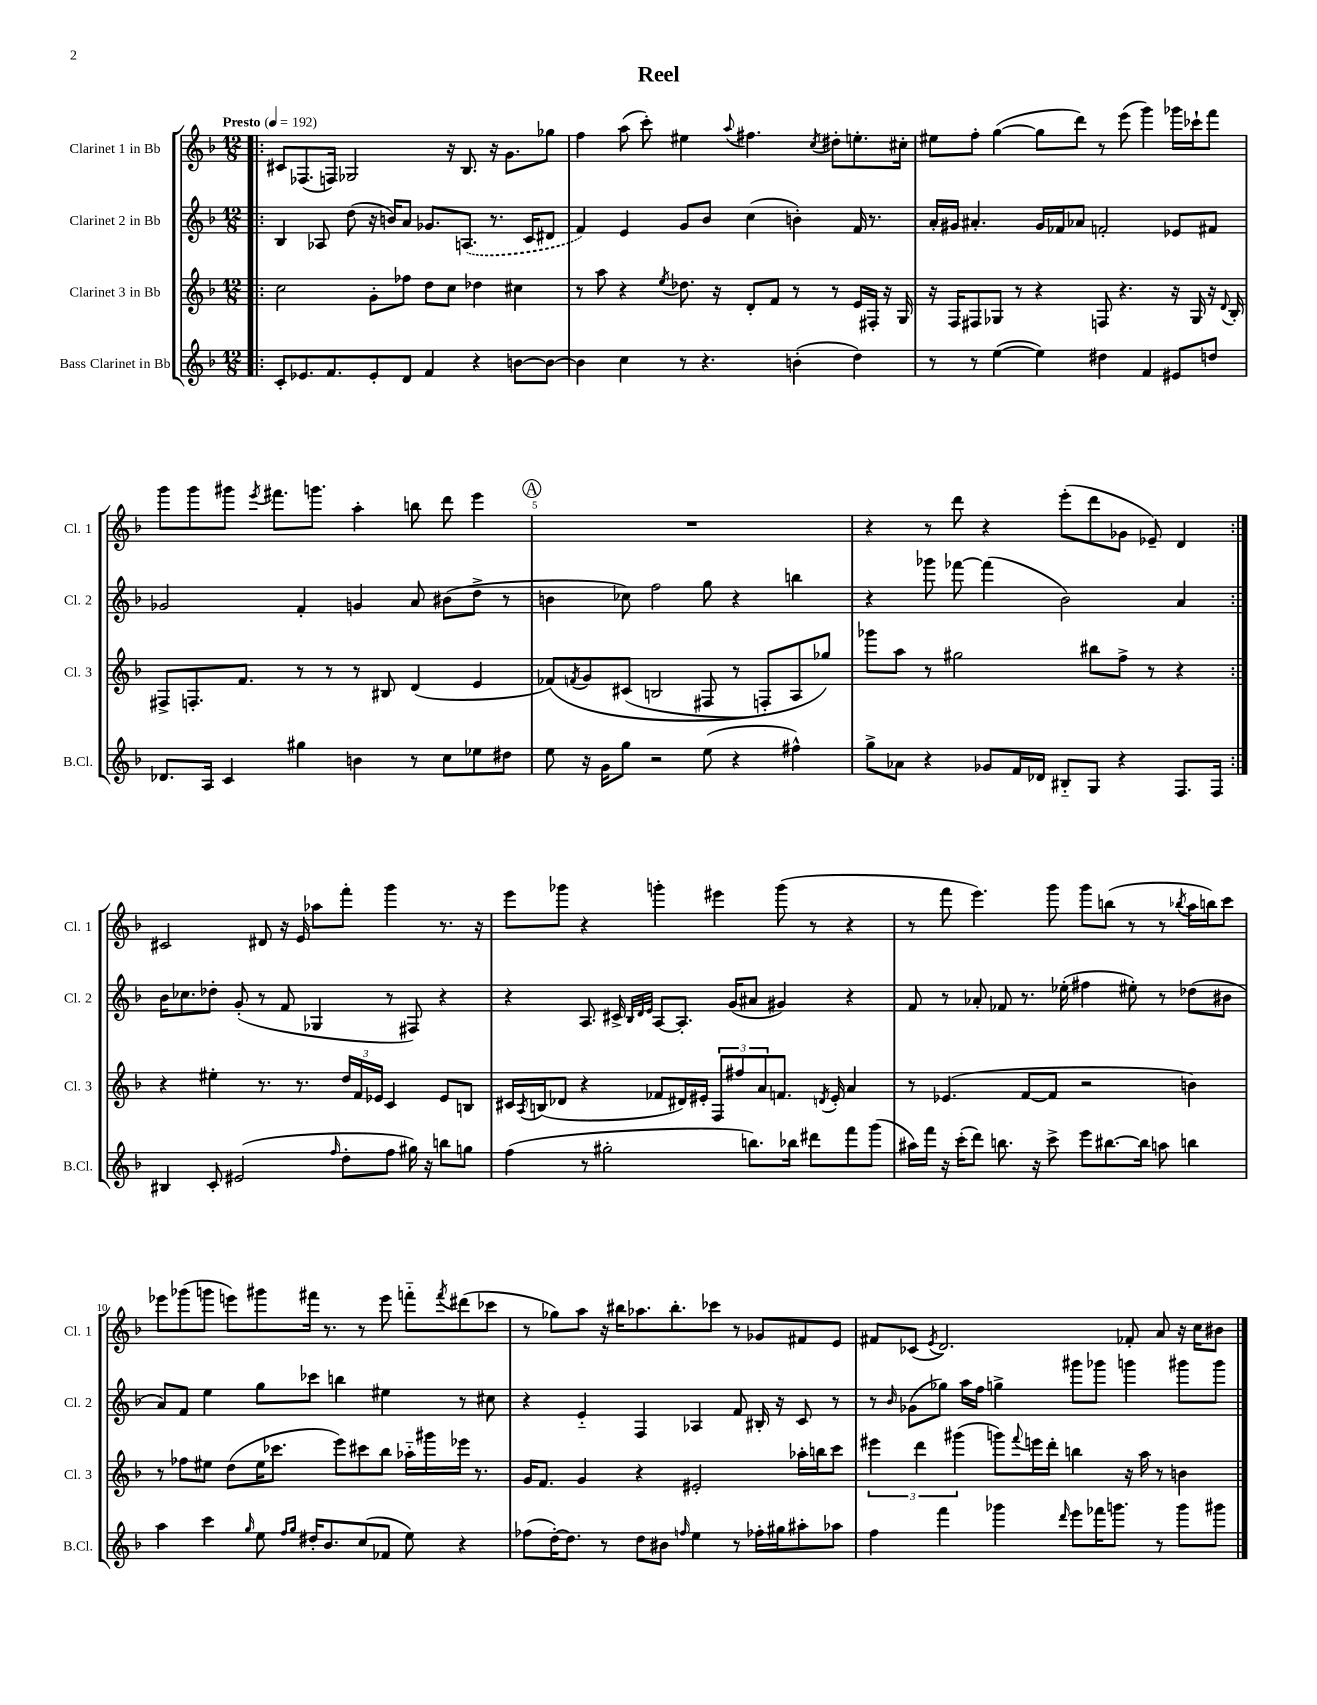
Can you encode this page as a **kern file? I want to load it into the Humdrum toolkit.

**kern	**kern	**kern	**kern
*staff4	*staff3	*staff2	*staff1
*clefG2	*clefG2	*clefG2	*clefG2
*k[b-]	*k[b-]	*k[b-]	*k[b-]
*M12/8	*M12/8	*M12/8	*M12/8
*MM192	*MM192	*MM192	*MM192
=!|:	=!|:	=!|:	=!|:
8c'	2cc	4B-	8c#
8.e-	.	.	(8.F-
.	.	8A-	.
8.f	.	.	16F)
.	.	(8dd	2G-
8e-'	8g'	16r	.
.	.	16b)	.
8d	8ff-	8a	.
4f	8dd	8.g-	.
.	8cc	.	16r
.	.	(8.A	8.B-
4r	4dd-	.	.
.	.	8.r	16r
.	.	.	8.g
[8b	4cc#	.	.
.	.	16c	.
8b_	.	8d#	8gg-
=	=	=	=
4b]	8r	4f)	4ff
.	8aa	.	.
4cc	4r	4e	(8aa
.	.	.	8ccc')
.	8qee	.	.
8r	8.dd-	8g	4ee#
4.r	.	8b-	.
.	16r	.	.
.	.	.	8qqaa
.	8d'	(4cc	4.ff#
.	8f	.	.
(4b'	8r	4b')	.
.	.	.	8qcc
.	8r	.	8dd#'
4dd)	16e	16f	8.ee'
.	16F#'	8.r	.
.	16r	.	.
.	16G	.	16cc#'
=	=	=	=
8r	16r	16a'	8ee#
.	16F	16g#	.
8r	8F#	4.a#'	8ff'
([4ee	8G-	.	([4gg
.	8r	.	.
4ee])	4r	16g#	8gg]
.	.	16f-	.
.	.	8a-	8ddd)
4dd#	8F	2f'	8r
.	4.r	.	(8eee
4f	.	.	4ggg)
8e#	16r	8e-	16ggg-
.	16G-	.	16ccc-`
8dd	16r	8f#	8fff
.	8qqd	.	.
.	16B-'	.	.
=	=	=	=
8.d-	8F#^	2g-	8ggg
.	8.F'	.	8ggg
16A	.	.	.
4c	.	.	8ggg#
.	8.f	.	.
.	.	.	8qeee
.	.	.	8.fff#
4gg#	8r	4f'	.
.	.	.	8.ggg
.	8r	.	.
4b	8r	4g	4aa'
.	8B#	.	.
8r	(4d	8a	8bb
8cc	.	(8b#	8ddd
8ee-	4e	8dd^	4eee
8dd#	.	8r	.
=	=	=	=
8ee	&(8f-)	4b	1.r
.	8qf	.	.
16r	8g	.	.
16g	.	.	.
8gg	(8c#	8cc-)	.
2r	2B	2ff	.
(8ee	8F#	8gg	.
4r	8r	4r	.
.	8F')	.	.
4ff#^^)	8A	4bb	.
.	8gg-&)	.	.
=	=	=	=
8gg^	8ggg-	4r	4r
8a-	8aa	.	.
4r	8r	8ggg-	8r
.	2gg#	[8fff-	8ddd
8g-	.	(4fff-]	4r
16f	.	.	.
16d-	.	.	.
8B#'~	.	2b-)	(8eee'
8G	8bb#	.	8ddd
4r	8ff^	.	8g-
.	8r	.	8e-~)
8.F	4r	4a	4d
16F	.	.	.
=:|!	=:|!	=:|!	=:|!
4B#	4r	16b-	2c#
.	.	8.cc-	.
8c'	4ee#'	8dd-'	.
(2e#	.	(8g'	.
.	8.r	8r	8d#
.	.	8f	16r
.	8.r	.	16e
.	.	4G-	8aa-
16qqff	.	.	.
8dd'	24dd	.	8fff'
.	24f	.	.
.	24e-	.	.
8ff	4c	8r	4ggg
16gg#)	.	8F#)	.
16r	.	.	.
8bb	8e-	4r	8.r
8gg	8B	.	.
.	.	.	16r
=	=	=	=
(4ff	16c#	4r	8eee
.	8qA	.	.
.	(16B	.	.
.	8d-	.	8ggg-
8r	4r	8.A	4r
2gg#'	.	.	.
.	.	16c#^	.
.	.	32qqB-	.
.	.	32qqd	.
.	.	32qqe	.
.	8f-	[8A	4ggg'
.	16d#)	8.A']	.
.	16e#'	.	.
.	12F	.	4eee#
.	.	(16g	.
.	12ff#	.	.
8.bb)	.	8a#	.
.	12a	.	.
.	8.f	4g#)	(8ggg
16bb-	.	.	.
8ddd#	.	.	8r
.	8qd	.	.
.	16e#'	.	.
8fff	4a	4r	4r
(8ggg	.	.	.
=	=	=	=
16aa#)	8r	8f	8r
16fff	.	.	.
16r	(4.e-	8r	8fff
(16ccc'	.	.	.
8ddd)	.	8a-'	4.eee)
8.bb	.	8f-	.
.	[8f	8.r	.
16r	.	.	.
8ccc^	8f]	.	8ggg
.	.	(16ee-'	.
8eee	2r	4ff#	8ggg
[8.bb#	.	.	(8bb
.	.	8ee#')	8r
16bb#]	.	.	.
8aa	.	8r	8r
.	.	.	8qbb-
4bb	4b)	(8dd-	16aa
.	.	.	16bb)
.	.	8b#	8ccc
=	=	=	=
4aa	8r	8a)	8eee-
.	8ff-	8f	(8ggg-
4ccc	8ee#	4ee	8ggg
.	(8dd	.	8eee)
16qqgg	.	.	.
8ee	16ee#	8gg	8ggg#
.	8.ccc-	.	.
16qqff	.	.	.
16qqgg	.	.	.
16dd#'	.	8ccc-	16fff#
8.b-	.	.	8.r
.	8eee)	4bb	.
(8cc	8ccc#	.	8r
8f-	8bb-	4ee#	8eee
8ee)	16aa-'~	.	8fff'~
.	16ggg#	.	.
.	.	.	8qfff
4r	16eee-	8r	(8ddd#
.	8.r	.	.
.	.	8cc#	8ccc-
=	=	=	=
(8ff-	16g	4r	8r
.	8.f	.	.
[16dd')	.	.	8gg-)
8.dd]	.	.	.
.	4g	4e'~	8aa
8r	.	.	16r
.	.	.	16bb#
8dd	4r	4F	8.aa-
8b#	.	.	.
.	.	.	8.bb#'
16qqff	.	.	.
4ee	2e#'	4A-	.
.	.	.	8ccc-
8r	.	8f	8r
16ff-'	.	16B#'	8g-
16gg#	.	16r	.
8aa#'	16aa-'	8c	8f#
.	16bb	.	.
8aa-	8ccc	8r	8e
=	=	=	=
4ff	6eee#	8r	8f#
.	.	16qqb-	.
.	.	(8g-	(8c-
.	6ddd	.	.
.	.	.	8qe
4fff	.	8gg-)	2.d)
.	(6ggg#	.	.
.	.	16aa	.
.	.	16ff	.
4ggg-	8ggg)	4gg^	.
.	8qqfff	.	.
.	16eee	.	.
.	16ddd'	.	.
16qqddd	.	.	.
8eee	4bb	8ggg#	.
16fff-	.	8ggg-	.
8.ggg	.	.	.
.	16r	4ggg	8f-'
.	16aa	.	.
8r	8r	.	8a
8ggg	4b	8ggg#	16r
.	.	.	16cc
8ggg#	.	8ggg#	8b#
==	==	==	==
*-	*-	*-	*-
